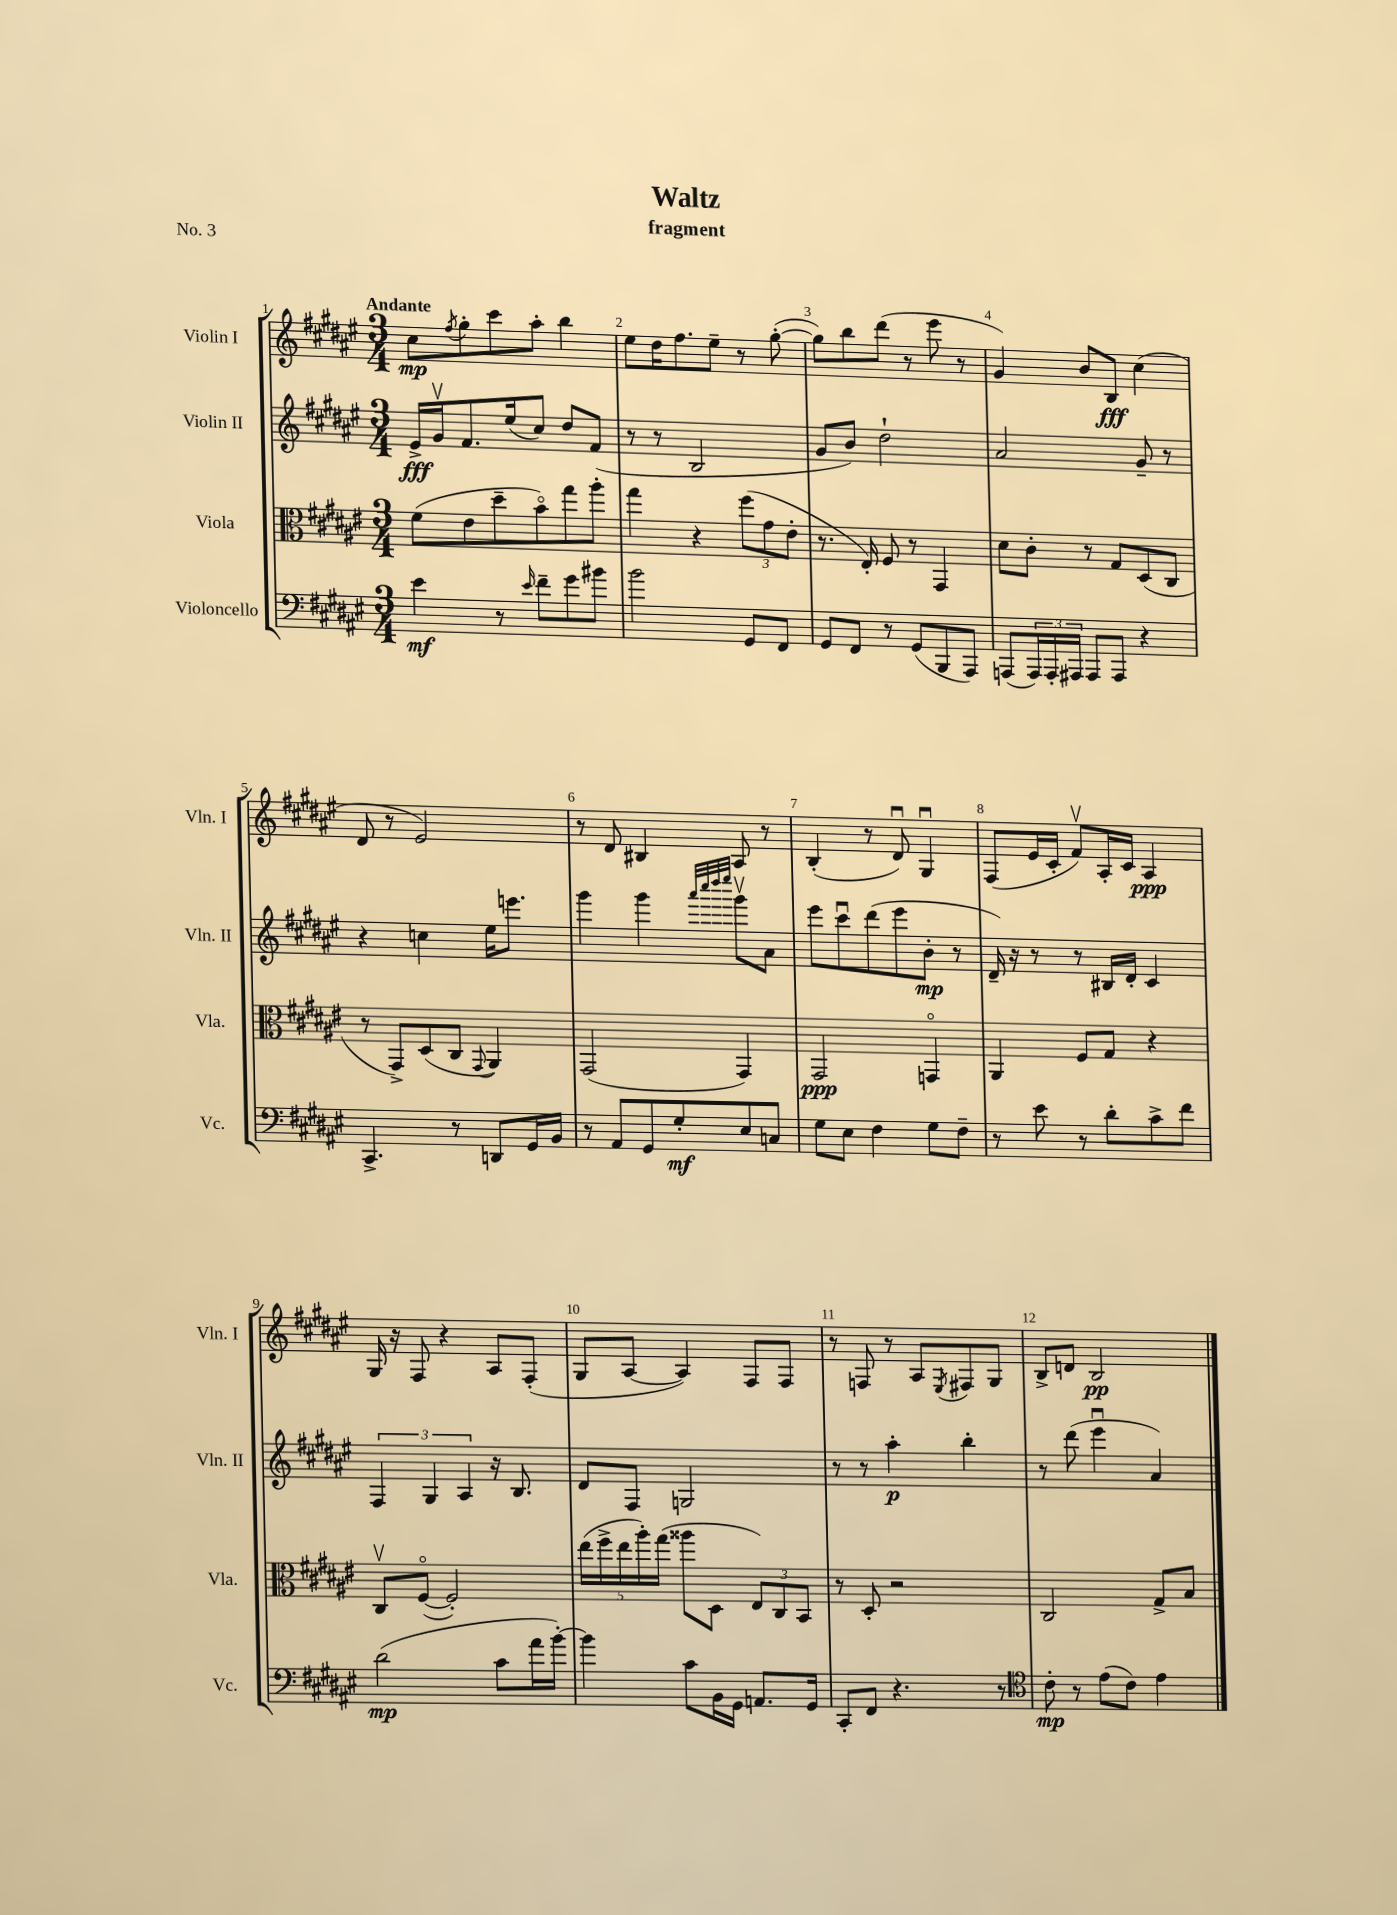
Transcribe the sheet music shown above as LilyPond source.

\header { title = "Waltz" subtitle = "fragment" piece = "No. 3" }
<<
\new StaffGroup <<
\new Staff = "s0" \with { instrumentName = "Violin I" shortInstrumentName = "Vln. I" } {
    \clef treble \key fis \major \numericTimeSignature \time 3/4 \tempo "Andante"
    cis''8\mp \acciaccatura { fis''8 } gis''8-. cis'''8 ais''8-. b''4 |
    eis''8 dis''16 fis''8. eis''8-- r8 gis''8~-.( |
    gis''8) b''8 dis'''8( r8 eis'''8 r8 |
    gis'4) b'8 b8\fff cis''4( |
    dis'8 r8 eis'2) |
    r8 dis'8 bis4 ais8 r8 |
    b4-.( r8 dis'8\downbow) gis4\downbow |
    fis8( eis'16 cis'16-. fis'8\upbow) ais16-. cis'16 ais4\ppp |
    gis16 r16 fis8 r4 ais8 fis8-.( |
    gis8 ais8~ ais4) fis8 fis8 |
    r8 f8 r8 ais8 \acciaccatura { eis8 } fis8 gis8 |
    b8-> d'8 b2\pp \bar "|." |
}
\new Staff = "s1" \with { instrumentName = "Violin II" shortInstrumentName = "Vln. II" } {
    \clef treble \key fis \major \numericTimeSignature \time 3/4
    eis'16->\fff gis'16\upbow fis'8. eis''16( cis''8) dis''8 fis'8( |
    r8 r8 b2 |
    gis'8 b'8) dis''2-! |
    ais'2 gis'8-- r8 |
    r4 c''4 eis''16 e'''8. |
    gis'''4 gis'''4 \grace { ais'''32 cis''''32 dis''''32 eis''''32 } gis'''8\upbow ais'8 |
    eis'''8 cis'''8\downbow dis'''8( eis'''8 b'8-.\mp r8 |
    dis'16--) r16 r8 r8 bis16 dis'16-. cis'4 |
    \tuplet 3/2 { fis4 gis4 ais4 } r16 b8. |
    dis'8 fis8 g2 |
    r8 r8 ais''4-.\p b''4-. |
    r8 dis'''8( eis'''4\downbow ais'4) \bar "|." |
}
\new Staff = "s2" \with { instrumentName = "Viola" shortInstrumentName = "Vla." } {
    \clef alto \key fis \major \numericTimeSignature \time 3/4
    fis'8( eis'8 dis''8-- b'8\flageolet) gis''8 ais''8-. |
    gis''4 r4 \tuplet 3/2 { fis''8( gis'8 eis'8-. } |
    r8. eis16-.) fis8 r8 gis,4 |
    dis'8 cis'8-. r8 gis8 dis8( cis8 |
    r8 gis,8->) dis8( cis8 \appoggiatura { gis,8 } ais,4) |
    gis,2( gis,4) |
    gis,2\ppp g,4\flageolet |
    ais,4 fis8 gis8 r4 |
    cis8\upbow fis8~\flageolet( fis2-.) |
    \tuplet 5/4 { eis''16( fis''16-> eis''16 ais''16-.) gis''16( } aisis''8 dis8 \tuplet 3/2 { eis8) cis8 b,8 } |
    r8 dis8-. r2 |
    cis2 gis8-> b8 \bar "|." |
}
\new Staff = "s3" \with { instrumentName = "Violoncello" shortInstrumentName = "Vc." } {
    \clef bass \key fis \major \numericTimeSignature \time 3/4
    eis'4\mf r8 \grace { eis'16 } fis'8-- gis'8 bis'8 |
    b'2 gis,8 fis,8 |
    gis,8 fis,8 r8 gis,8( b,,8 ais,,8) |
    a,,8( \tuplet 3/2 { a,,16) a,,16-. ais,,16 } ais,,8 ais,,8 r4 |
    cis,4.-> r8 d,8 gis,16 b,16 |
    r8 ais,8 gis,8 gis8-.\mf eis8 c8 |
    gis8 eis8 fis4 gis8 fis8-- |
    r8 eis'8 r8 dis'8-. cis'8-> fis'8 |
    dis'2\mp( cis'8 ais'16 b'16~-.) |
    b'4 cis'8 b,16 gis,16 a,8. gis,16 |
    cis,8-. fis,8 r4. r8 |
    \clef tenor cis'8-.\mp r8 eis'8( cis'8) eis'4 \bar "|." |
}
>>
>>
\layout { \context { \Score \override BarNumber.break-visibility = ##(#f #t #t) barNumberVisibility = #all-bar-numbers-visible } }
